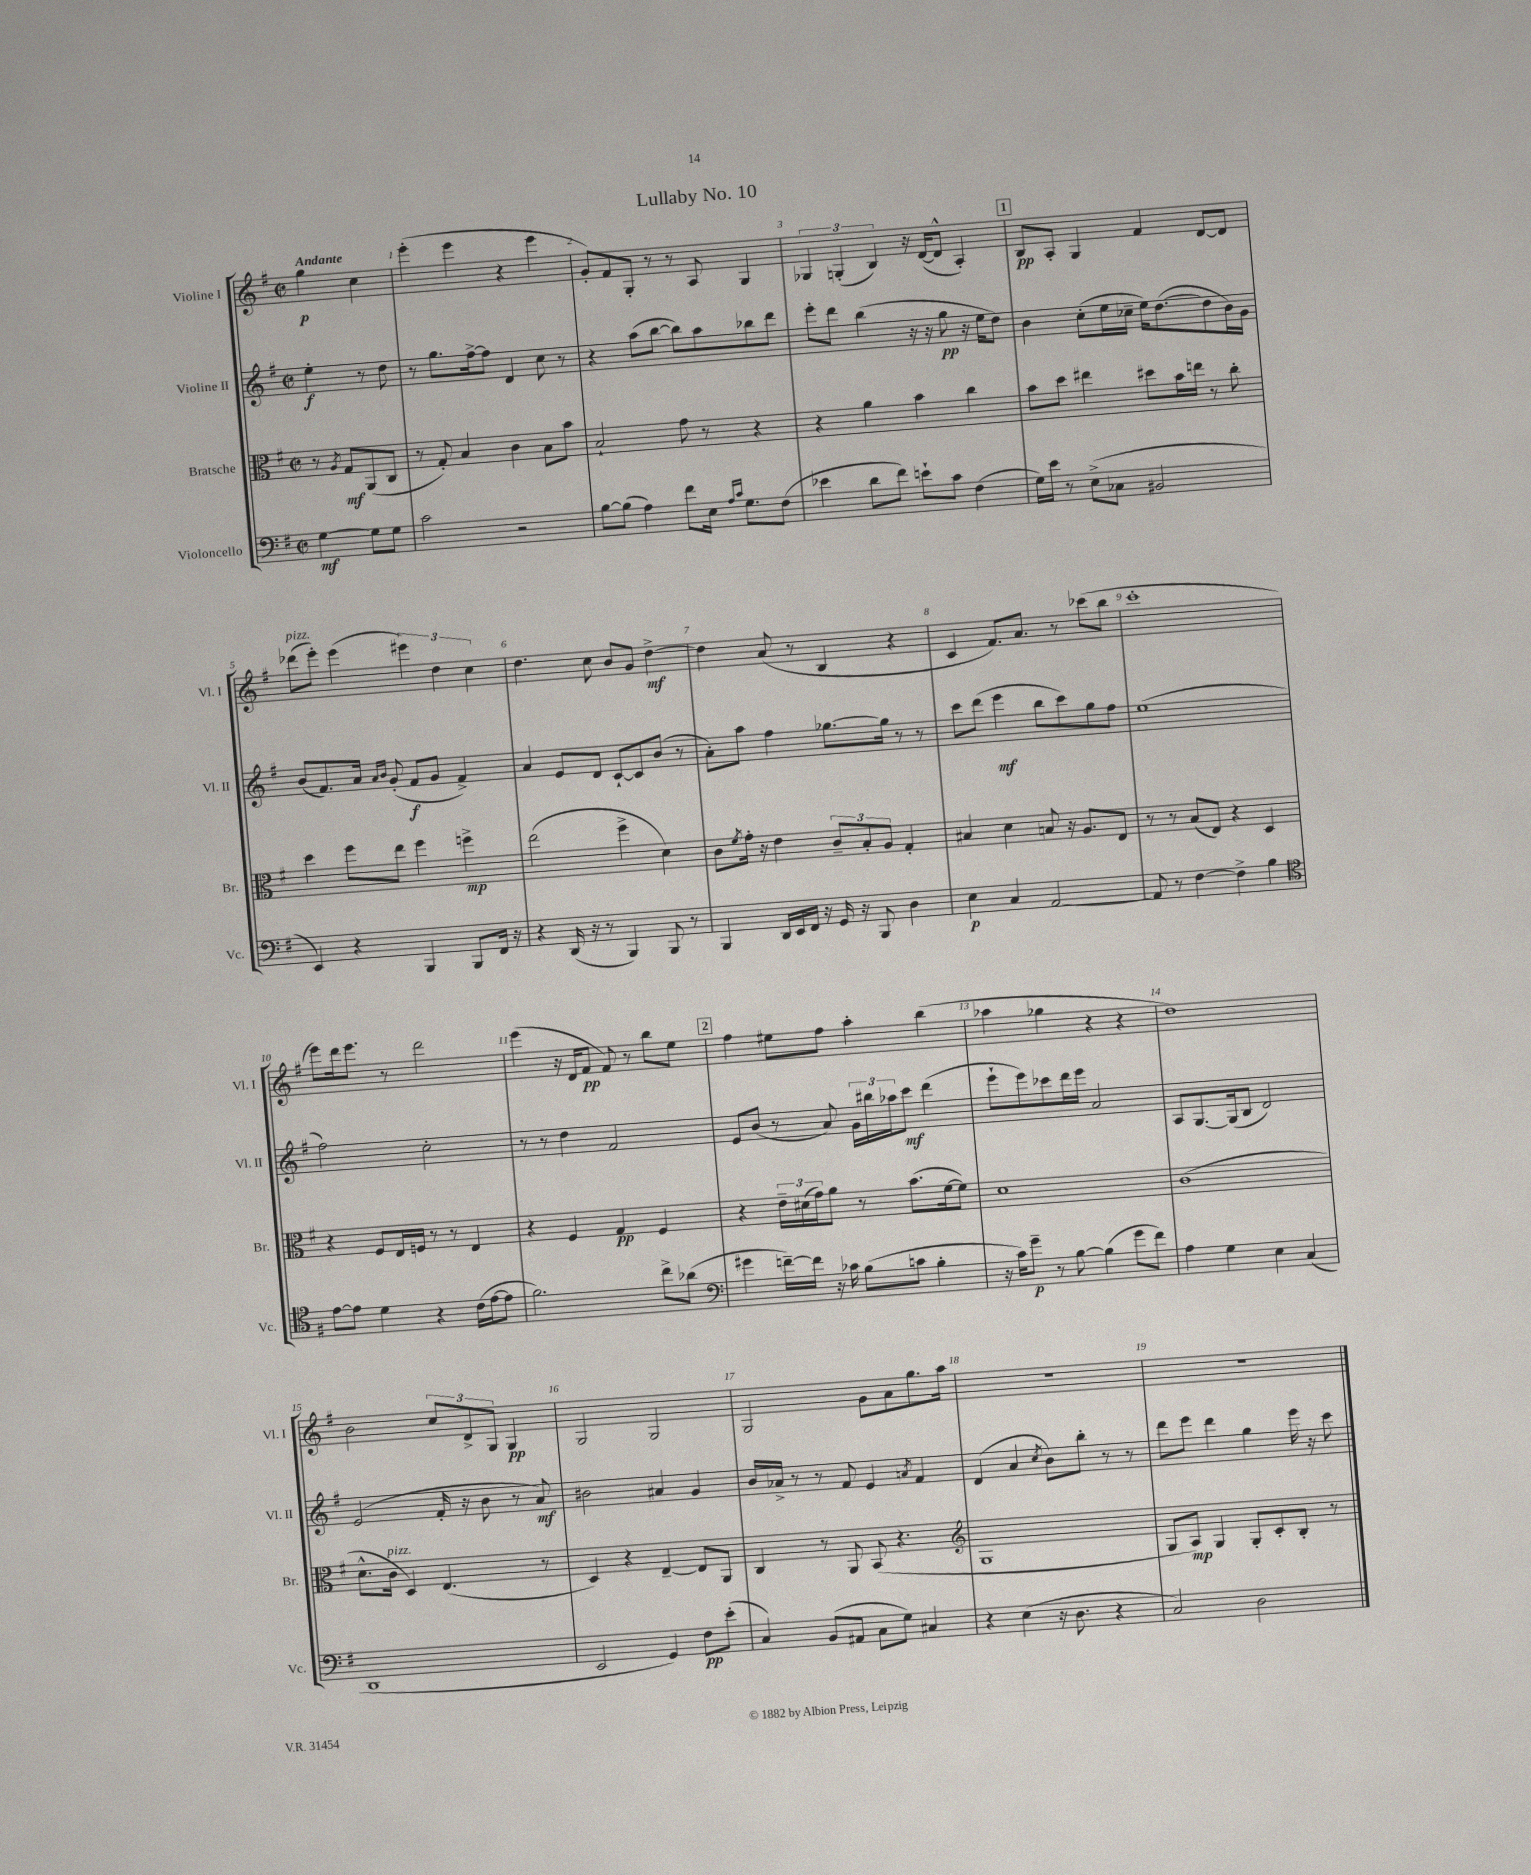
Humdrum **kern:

**kern	**dynam	**kern	**dynam	**kern	**dynam	**kern	**dynam
*part4	*part4	*part3	*part3	*part2	*part2	*part1	*part1
*staff4	*staff4	*staff3	*staff3	*staff2	*staff2	*staff1	*staff1
*I"Violoncello	*	*I"Bratsche	*	*I"Violine II	*	*I"Violine I	*
*I'Vc.	*	*I'Br.	*	*I'Vl. II	*	*I'Vl. I	*
*clefF4	*	*clefC3	*	*clefG2	*	*clefG2	*
*k[f#]	*	*k[f#]	*	*k[f#]	*	*k[f#]	*
*M2/2	*	*M2/2	*	*M2/2	*	*M2/2	*
*met(c|)	*	*met(c|)	*	*met(c|)	*	*met(c|)	*
=	=	=	=	=	=	=	=
!	!	!	!	!	!	!LO:TX:a:B:t=Andante	!
[4G\	mf	8r	.	4ee'\	f	4gg\	p
.	.	8qA/	.	.	.	.	.
.	.	8G/L	mf	.	.	.	.
8G\L]	.	(8AA/	.	8r	.	4cc\	.
8G\J	.	8C/J	.	8dd\	.	.	.
=1	=1	=1	=1	=1	=1	=1	=1
2c\	.	8r	.	8r	.	(4eee'\	.
.	.	8G'/)	.	8.gg\L	.	.	.
.	.	4B/	.	.	.	4eee\	.
.	.	.	.	[16ff#^\k	.	.	.
.	.	.	.	8ff#\J]	.	.	.
2r	.	4c\	.	4d/	.	4r	.
.	.	8B\L	.	8cc\	.	4eee\	.
.	.	8b\J	.	8r	.	.	.
=2	=2	=2	=2	=2	=2	=2	=2
[8B\L	.	2B`/	.	4r	.	8g'/L)	.
(8B\J]	.	.	.	.	.	8f#/	.
4A\)	.	.	.	(8aa\L	.	8G'/J	.
.	.	.	.	[8bb\J	.	8r	.
8f#\L	.	8g\	.	8bb\L])	.	8r	.
16E\Jk	.	8r	.	8aa\	.	8A/	.
16qqA/LL	.	.	.	.	.	.	.
16qqc/JJ	.	.	.	.	.	.	.
8.G\L	.	.	.	.	.	.	.
.	.	4r	.	8bb-X\	.	4G/	.
(8F#\J	.	.	.	8ddd\J	.	.	.
=3	=3	=3	=3	=3	=3	=3	=3
4e-X\	.	4r	.	8eee'\L	.	6G-X/	.
.	.	.	.	8ddd\J	.	.	.
.	.	.	.	.	.	(6Gn'/	.
8d\L	.	4a\	.	(4bb\	.	.	.
.	.	.	.	.	.	6B/)	.
8f#\J)	.	.	.	.	.	.	.
8en`\L	.	4b\	.	16r	.	16r	.
.	.	.	.	16r	.	([16d/KL	.
8c\J	.	.	.	8gg\	pp	8d^^/J]	.
(4F#\	.	4cc\	.	16r	.	4A'/)	.
.	.	.	.	16ee\KL	.	.	.
.	.	.	.	8dd\J)	.	.	.
!!LO:REH:place=s1:t=1
=4	=4	=4	=4	=4	=4	=4	=4
16G\LL)	.	8b\L	.	4b\	.	8B/L	pp
16e\JJ	.	.	.	.	.	.	.
8r	.	8dd\J	.	.	.	8A'/J	.
(8E^\L	.	4ee#X\	.	(8cc'\L	.	4G/	.
8C-X\J	.	.	.	16ee\L	.	.	.
.	.	.	.	16cc-X~\JJ	.	.	.
2BB#X/	.	8dd#X\L	.	16ee\KL)	.	4f#/	.
.	.	.	.	([8.dd\	.	.	.
.	.	16b\L	.	.	.	.	.
.	.	16een\JJ	.	.	.	.	.
.	.	8r	.	8dd\]	.	[8d/L	.
.	.	8cc'\	.	16b\L)	.	8d/J]	.
.	.	.	.	16g\JJ	.	.	.
!!LO:LB:g=z
=5	=5	=5	=5	=5	=5	=5	=5
!	!	!	!	!	!	!LO:TX:a:i:t=pizz.	!
4EE/)	.	4dd\	.	(8b/L	.	(8ddd-X\L	.
.	.	.	.	8.f#/)	.	8eee'\J)	.
4r	.	8ff#\L	.	.	.	(4eee\	.
.	.	.	.	16a/Jk	.	.	.
.	.	.	.	16qqa/LL	.	.	.
.	.	.	.	16qqb/JJ	.	.	.
.	.	8ee\J	.	(8g'/	.	.	.
4BBB/	.	4ff#\	.	8f#/L	f	6eee#X\)	.
.	.	.	.	8g/J	.	.	.
.	.	.	.	.	.	6dd\	.
8BBB/L	.	4ffn^\	mp	4f#^/)	.	.	.
.	.	.	.	.	.	6cc\	.
16FF#/Jk	.	.	.	.	.	.	.
16r	.	.	.	.	.	.	.
=6	=6	=6	=6	=6	=6	=6	=6
4r	.	(2ee\	.	4a/	.	4.dd\	.
(16DD/	.	.	.	8e/L	.	.	.
16r	.	.	.	.	.	.	.
8r	.	.	.	8d/J	.	8cc\	.
4BBB/)	.	4ff#^\	.	[8c`/L	.	8b/L	.
.	.	.	.	8c/]	.	8g/J	.
8BBB/	.	4d\)	.	(8b/J	.	[4dd^\	mf
8r	.	.	.	8r	.	.	.
=7	=7	=7	=7	=7	=7	=7	=7
4BBB/	.	8c\L	.	8a'\L)	.	4dd\]	.
.	.	8qf#/	.	.	.	.	.
.	.	16g'\Jk	.	8aa\J	.	.	.
.	.	16r	.	.	.	.	.
16DD/LL	.	4e\	.	4ff#\	.	(8a/	.
16EE/	.	.	.	.	.	.	.
16FF#/JJ	.	.	.	.	.	8r	.
16r	.	.	.	.	.	.	.
16GG/	.	12c~/L	.	[8.gg-X\L	.	4B/	.
16r	.	.	.	.	.	.	.
.	.	12B'/	.	.	.	.	.
8BBB/	.	.	.	.	.	.	.
.	.	12A/J	.	.	.	.	.
.	.	.	.	16gg-\Jk]	.	.	.
4D\	.	4G'/	.	8r	.	4r	.
.	.	.	.	8r	.	.	.
=8	=8	=8	=8	=8	=8	=8	=8
4E\	p	4B#X/	.	8ccc\L	.	4c/	.
.	.	.	.	(8ddd\J	.	.	.
4C/	.	4d\	.	4eee\	mf	8.f#/L)	.
.	.	.	.	.	.	8.a/J	.
[2AA/	.	8Bn/	.	8bb\L	.	.	.
.	.	16r	.	8ccc\)	.	8r	.
.	.	8.A/L	.	.	.	.	.
.	.	.	.	8gg\	.	(8ccc-X\L	.
.	.	8E/J	.	8ff#\J	.	8bb\J	.
=9	=9	=9	=9	=9	=9	=9	=9
8AA/]	.	8r	.	(1ee	.	1ccc'	.
8r	.	8r	.	.	.	.	.
[4F#\	.	(8B/L	.	.	.	.	.
.	.	8E/J)	.	.	.	.	.
4F#^\]	.	4r	.	.	.	.	.
4B\	.	4D/	.	.	.	.	.
!!LO:LB:g=z
=10	=10	=10	=10	=10	=10	=10	=10
*clefC4	*	*	*	*	*	*	*
[8e\L	.	4r	.	2ff#\)	.	8eee\L)	.
8e\J]	.	.	.	.	.	16ddd\k	.
.	.	.	.	.	.	8.eee\J	.
4d\	.	8F#/L	.	.	.	.	.
.	.	16E/L	.	.	.	8r	.
.	.	16Fn/JJ	.	.	.	.	.
4r	.	8r	.	2cc'\	.	2ddd\	.
.	.	8r	.	.	.	.	.
(16c\LL	.	4E/	.	.	.	.	.
[16e\J	.	.	.	.	.	.	.
8e\J]	.	.	.	.	.	.	.
=11	=11	=11	=11	=11	=11	=11	=11
2.f#\)	.	4r	.	8r	.	(4eee\	.
.	.	.	.	8r	.	.	.
.	.	4F#/	.	4dd\	.	16r	.
.	.	.	.	.	.	16d/KL	.
.	.	.	.	.	.	8f#/J	pp
.	.	4G/	pp	2f#/	.	8f#/)	.
.	.	.	.	.	.	8r	.
8cc^\L	.	4F#/	.	.	.	8bb\L	.
(8a-X\J	.	.	.	.	.	8ee\J	.
!!LO:REH:place=s1:t=2
=12	=12	=12	=12	=12	=12	=12	=12
*clefF4	*	*	*	*	*	*	*
4g#X\	.	4r	.	8e/L	.	4ff#\	.
.	.	.	.	(8b/J	.	.	.
[16fn~\LL)	.	24e~\LL	.	8r	.	8ee#X\L	.
.	.	(24d#X\	.	.	.	.	.
16f\JJ]	.	.	.	.	.	.	.
.	.	24g\J)	.	.	.	.	.
16r	.	8a\J	.	8a/)	.	8ff#\J	.
16c-X\	.	.	.	.	.	.	.
(8B\L	.	8r	.	24g\LL	.	4aa'\	.
.	.	.	.	24bb#X\	.	.	.
.	.	.	.	24aa-X\J	.	.	.
8cn\J	.	(8.b\L	.	8ccc\J	mf	.	.
4B'\	.	.	.	(4ddd\	.	(4bb\	.
.	.	[16f#\k	.	.	.	.	.
.	.	8f#\J])	.	.	.	.	.
=13	=13	=13	=13	=13	=13	=13	=13
16r	.	1d	.	8eee`\L	.	4aa-X\	.
16c\KL)	.	.	.	.	.	.	.
8g~\J	p	.	.	8eee\)	.	.	.
8r	.	.	.	8ccc-X\	.	4gg-X\	.
[8B\	.	.	.	16ddd\L	.	.	.
.	.	.	.	16eee\JJ	.	.	.
(4B\]	.	.	.	2a/	.	4r	.
8g\L	.	.	.	.	.	4r	.
8f#\J)	.	.	.	.	.	.	.
=14	=14	=14	=14	=14	=14	=14	=14
4A\	.	(1c	.	8A/L	.	1dd)	.
.	.	.	.	[8.G/	.	.	.
4G\	.	.	.	.	.	.	.
.	.	.	.	(16G/k]	.	.	.
.	.	.	.	8B/J	.	.	.
4E\	.	.	.	2d/)	.	.	.
(4C/	.	.	.	.	.	.	.
!!LO:LB:g=z
=15	=15	=15	=15	=15	=15	=15	=15
1DD	.	8.d^^\L	.	(2e/	.	2b\	.
!	!	!LO:TX:a:i:t=pizz.	!	!	!	!	!
.	.	16c\Jk	.	.	.	.	.
.	.	4D/)	.	.	.	.	.
.	.	(4.E/	.	16f#'/	.	12cc/L	.
.	.	.	.	16r	.	.	.
.	.	.	.	.	.	12d^/	.
.	.	.	.	8b\	.	.	.
.	.	.	.	.	.	12G/J	.
.	.	.	.	8r	.	4G/	pp
.	.	8r	.	8a/)	mf	.	.
=16	=16	=16	=16	=16	=16	=16	=16
2EE/	.	4D/)	.	2b#X\	.	2G/	.
.	.	4r	.	.	.	.	.
4GG/)	.	[4E~/	.	4a#X/	.	2G/	.
8F#\L	pp	8E/L]	.	4g/	.	.	.
(8e'\J	.	8AA/J	.	.	.	.	.
=17	=17	=17	=17	=17	=17	=17	=17
4C/)	.	4C/	.	16b/LL	.	2G/	.
.	.	.	.	16a-X^/JJ	.	.	.
.	.	.	.	8r	.	.	.
(8BB/L	.	8r	.	8r	.	.	.
8AA#X/J	.	8AA/	.	8f#/	.	.	.
8C\L	.	(8BB/	.	4e/	.	8g\L	.
8G\J)	.	4.r	.	.	.	8a\	.
.	.	.	.	8qan/	.	.	.
4C#X/	.	.	.	4f#/	.	8.gg\	.
.	.	.	.	.	.	16aa\Jk	.
=18	=18	=18	=18	=18	=18	=18	=18
*	*	*clefG2	*	*	*	*	*
4r	.	1G	.	(4d/	.	1r	.
(4E\	.	.	.	4a/	.	.	.
.	.	.	.	8qcc/	.	.	.
16r	.	.	.	8b\L)	.	.	.
8.D\	.	.	.	.	.	.	.
.	.	.	.	8bb'\J	.	.	.
4r	.	.	.	8r	.	.	.
.	.	.	.	8r	.	.	.
=19	=19	=19	=19	=19	=19	=19	=19
2C/)	.	8G/L	.	8ddd\L	.	1r	.
.	.	8A/J)	mp	8eee\J	.	.	.
.	.	4G/	.	4ddd\	.	.	.
2D\	.	8G'/L	.	4gg\	.	.	.
.	.	8c'/	.	.	.	.	.
.	.	8B'/J	.	16eee\	.	.	.
.	.	.	.	16r	.	.	.
.	.	8r	.	8ccc\	.	.	.
==	==	==	==	==	==	==	==
*-	*-	*-	*-	*-	*-	*-	*-
